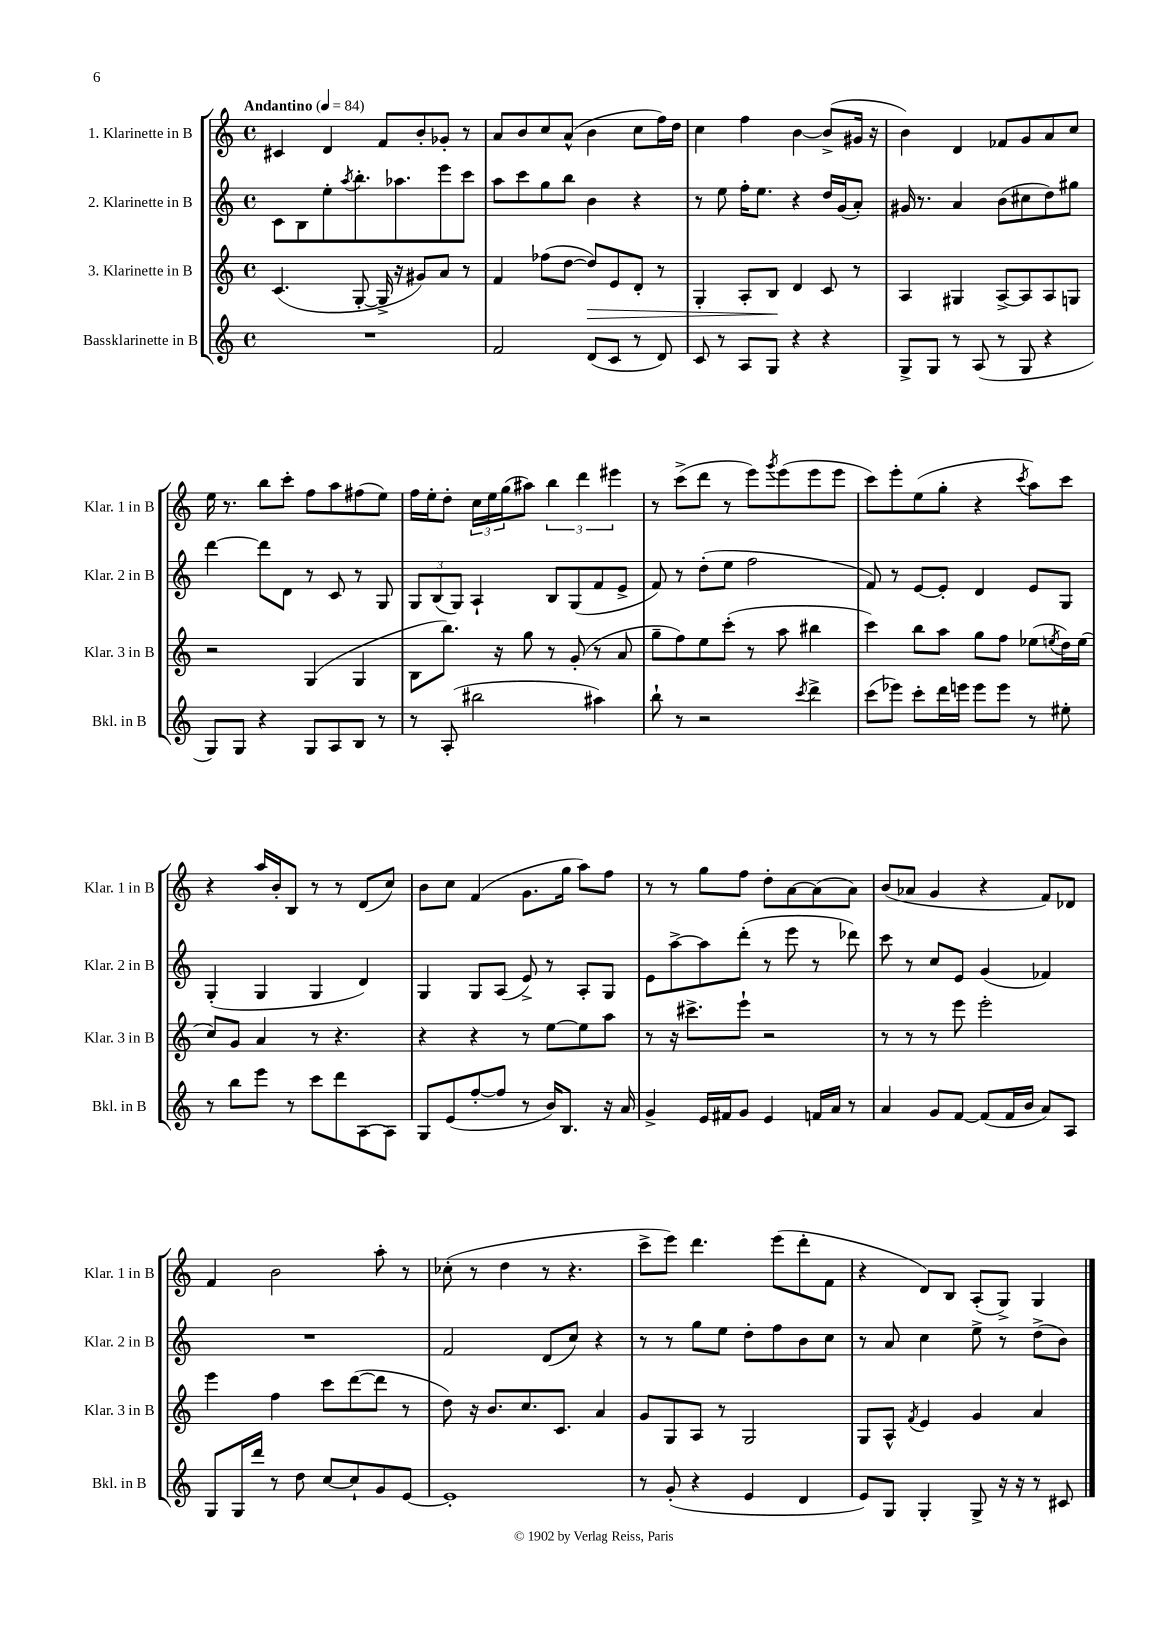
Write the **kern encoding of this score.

**kern	**kern	**kern	**kern
*staff4	*staff3	*staff2	*staff1
*clefG2	*clefG2	*clefG2	*clefG2
*k[]	*k[]	*k[]	*k[]
*M4/4	*M4/4	*M4/4	*M4/4
*met(c)	*met(c)	*met(c)	*met(c)
*MM84	*MM84	*MM84	*MM84
1r	(4.c	8c	4c#
.	.	8B	.
.	.	8ee'	4d
.	.	8qaa	.
.	[8G'	8.bb'	.
.	16G^]	.	8f
.	16r	8.aa-	.
.	8g#)	.	8b'
.	8a	8eee	8g-'
.	8r	8ccc	8r
=	=	=	=
2f	4f	8aa	8a
.	.	8ccc	8b
.	(8ff-	8gg	8cc
.	[8dd	8bb	(8a^^
(8d	8dd])	4b	4b
8c	8e	.	.
8r	8d'	4r	8cc
8d)	8r	.	16ff)
.	.	.	16dd
=	=	=	=
8c	4G'	8r	4cc
8r	.	8ee	.
8A	8A'	16ff'	4ff
.	.	8.ee	.
8G	8B	.	.
4r	4d	4r	[4b
4r	8c	16dd	(8b^]
.	.	(16g	.
.	8r	8a')	16g#
.	.	.	16r
=	=	=	=
8G^	4A	16g#	4b)
.	.	8.r	.
8G	.	.	.
8r	4G#	4a	4d
(8A	.	.	.
8r	[8A^	(8b	8f-
8G	8A]	8cc#	8g
4r	8A	8dd)	8a
.	8G	8gg#	8cc
=	=	=	=
8G)	2r	[4ddd	16ee
.	.	.	8.r
8G	.	.	.
4r	.	8ddd]	8bb
.	.	8d	8ccc'
8G	(4G	8r	8ff
8A	.	8c	8aa
8B	4G	8r	(8ff#
8r	.	8G	8ee)
=	=	=	=
8r	8B	12G	16ff
.	.	.	16ee'
.	.	(12B	.
(8A'	8.bb)	.	8dd'
.	.	12G)	.
2bb#	.	4A`	24cc
.	.	.	24ee
.	16r	.	.
.	.	.	(24gg
.	8gg	.	8aa#)
.	8r	8B	6bb
.	(8g'	(8G	.
.	.	.	6ddd
4aa#)	8r	8f	.
.	.	.	6eee#
.	8a	8e^	.
=	=	=	=
8bb`	8gg~	8f)	8r
8r	8ff)	8r	(8ccc^
2r	8ee	(8dd'	8ddd
.	(8ccc'	8ee	8r
.	8r	2ff	8eee)
.	.	.	8qggg
.	8aa	.	(8eee
8qccc	.	.	.
4ddd^	4bb#	.	8eee
.	.	.	8eee
=	=	=	=
(8ccc	4ccc)	8f)	8ccc)
8eee-)	.	8r	8eee'
8ccc'	8bb	[8e	(8ee
16ddd	8aa	8e']	8gg'
16eee	.	.	.
8eee	8gg	4d	4r
8eee	8ff	.	.
.	.	.	8qccc
8r	(8ee-	8e	8aa)
.	8qee	.	.
8ee#'	16dd)	8G	8ccc
.	(16ee	.	.
=	=	=	=
8r	8cc)	(4G'	4r
8bb	8g	.	.
8eee	4a	4G	16aa
.	.	.	16b'
8r	.	.	8B
8ccc	8r	4G	8r
8ddd	4.r	.	8r
[8A	.	4d)	(8d
8A]	.	.	8cc)
=	=	=	=
8G	4r	4G	8b
(8e	.	.	8cc
[8ff'	4r	8G	(4f
8ff]	.	(8A	.
8r	8r	8e^)	8.g
16b)	[8ee	8r	.
8.B	.	.	16gg
.	8ee]	8A'	8aa)
16r	8aa	8G	8ff
16a	.	.	.
=	=	=	=
4g^	8r	8e	8r
.	16r	[8aa^	8r
.	8.ccc#^	.	.
16e	.	8aa]	8gg
16f#	.	.	.
8g	8eee`	(8ddd'	8ff
4e	2r	8r	8dd'
.	.	8eee	[8a
16f	.	8r	(8a]
16a	.	.	.
8r	.	8ddd-)	8a)
=	=	=	=
4a	8r	8ccc	(8b
.	8r	8r	8a-
8g	8r	8cc	4g
[8f	8eee	8e	.
(8f]	2eee'	(4g	4r
16f	.	.	.
16b	.	.	.
8a)	.	4f-)	8f)
8A	.	.	8d-
=	=	=	=
8G	4eee	1r	4f
16G	.	.	.
16ddd	.	.	.
8r	4ff	.	2b
8dd	.	.	.
[8cc	8ccc	.	.
8cc`]	([8ddd	.	.
8g	8ddd]	.	8aa'
[8e	8r	.	8r
=	=	=	=
1e']	8dd)	2f	(8cc-'
.	16r	.	8r
.	8.b	.	.
.	.	.	4dd
.	8.cc	.	.
.	.	(8d	8r
.	8.c	.	.
.	.	8cc)	4.r
.	4a	4r	.
=	=	=	=
8r	8g	8r	8ccc^
(8g'	8G	8r	8eee)
4r	8A	8gg	4.ddd
.	8r	8ee	.
4e	2G	8dd'	.
.	.	8ff	(8eee
4d	.	8b	8ddd'
.	.	8cc	8f
=	=	=	=
8e)	8G	8r	4r
8G	8A^^	8a	.
.	8qf	.	.
4G'	4e	4cc	8d)
.	.	.	8B
8G^	4g	8ee^	(8A'
16r	.	8r	8G^)
16r	.	.	.
8r	4a	(8dd^	4G
8c#	.	8b)	.
==	==	==	==
*-	*-	*-	*-
